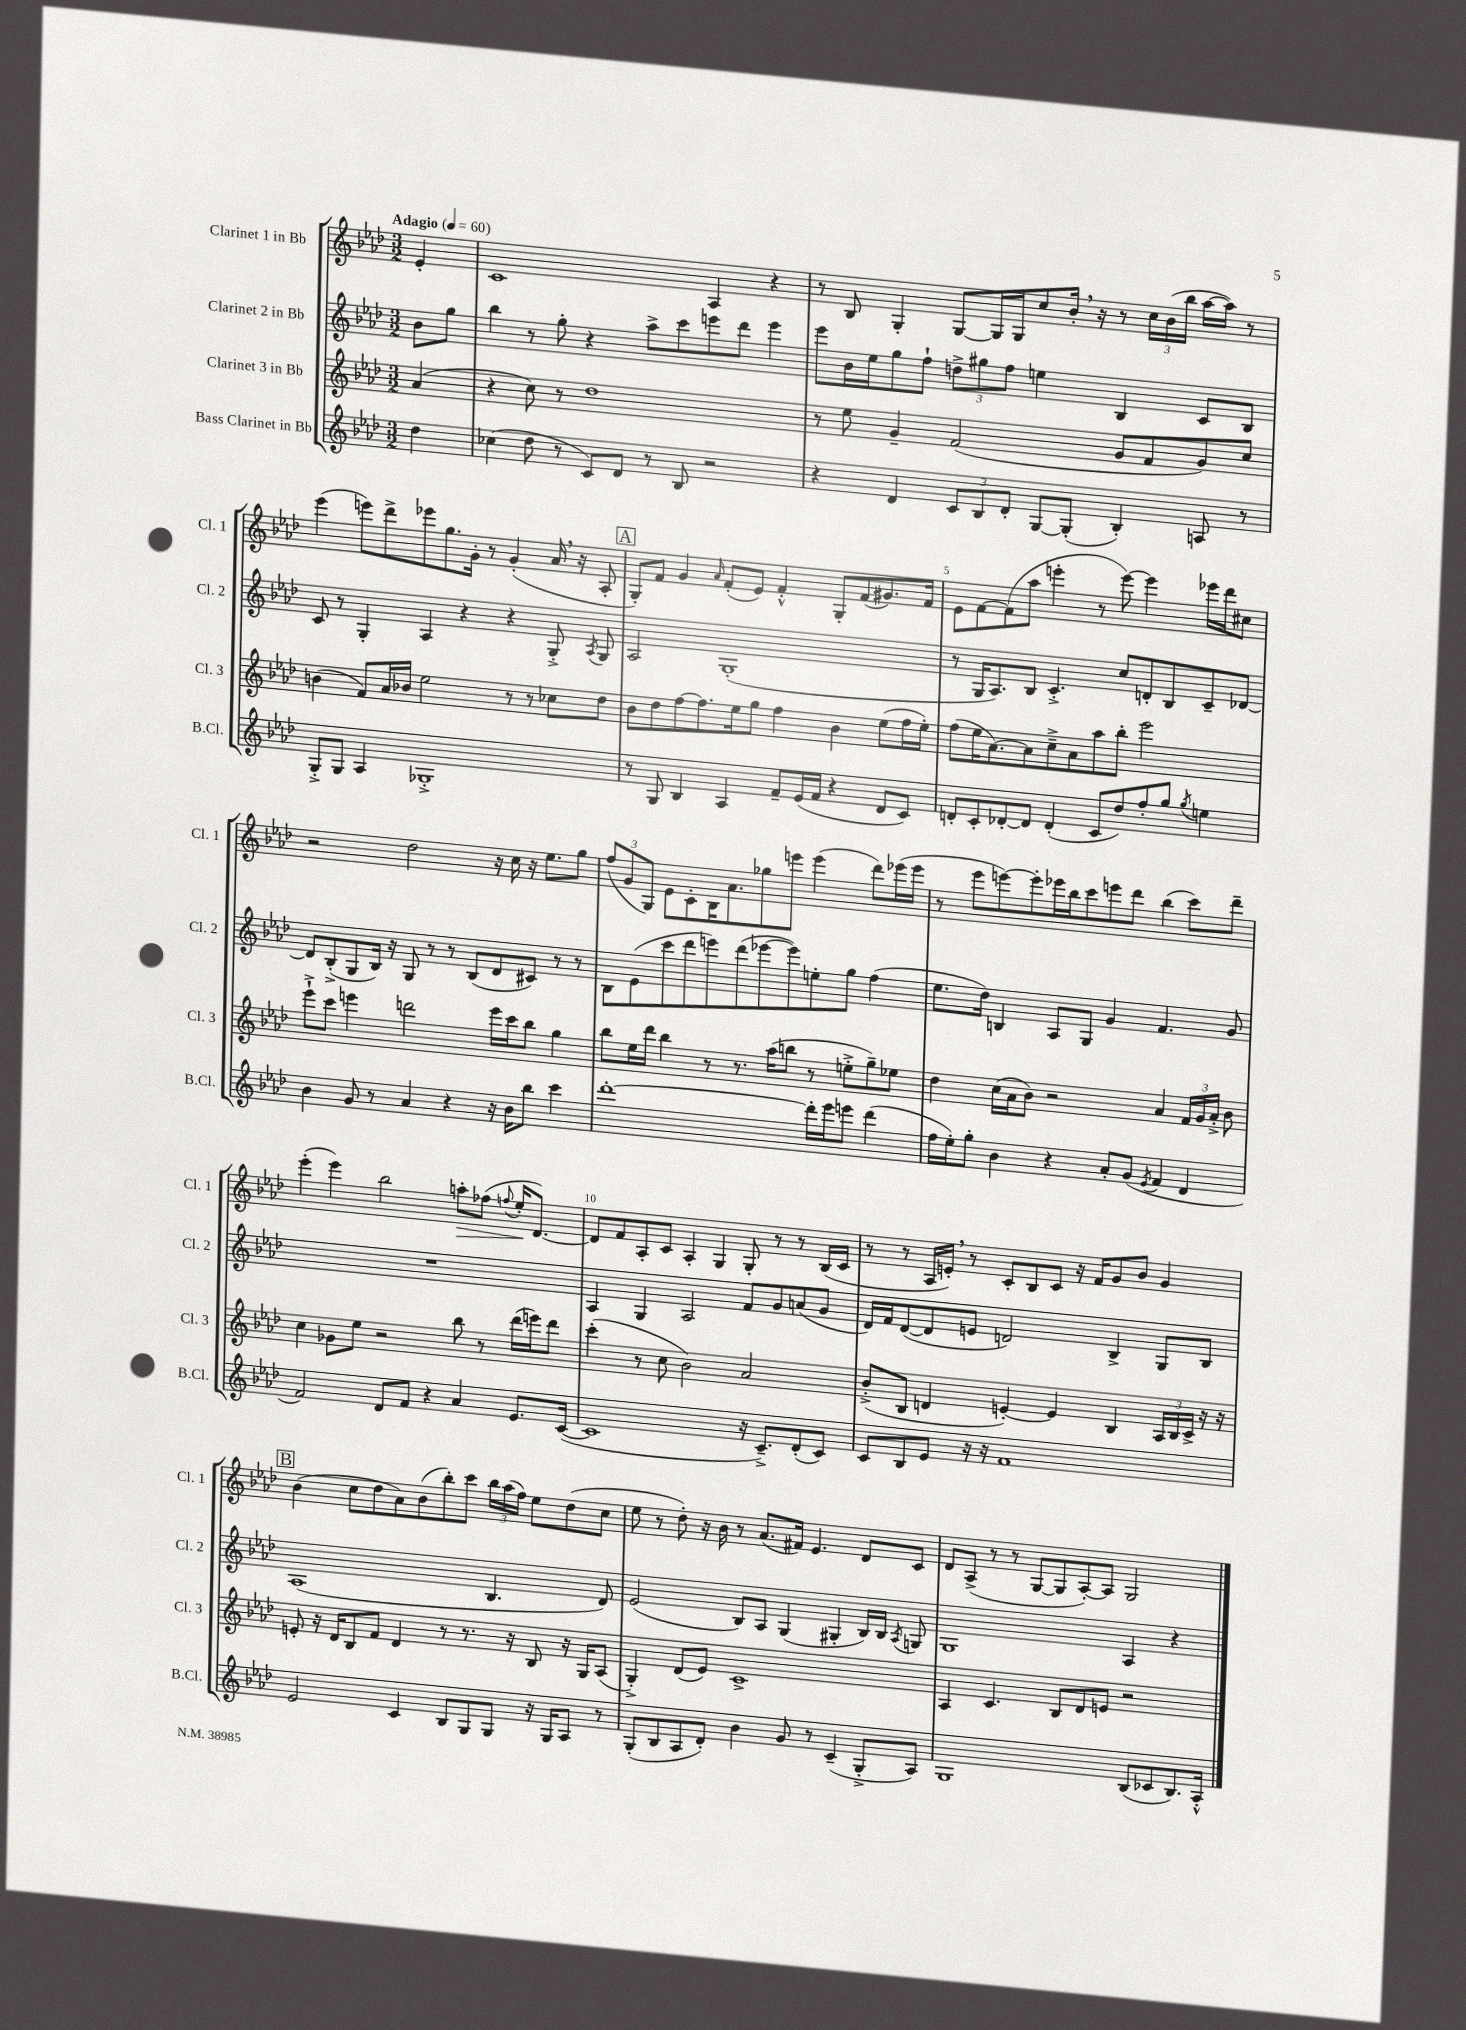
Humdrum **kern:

**kern	**kern	**kern	**kern	**dynam
*part4	*part3	*part2	*part1	*part1
*staff4	*staff3	*staff2	*staff1	*staff1
*I"Bass Clarinet in Bb	*I"Clarinet 3 in Bb	*I"Clarinet 2 in Bb	*I"Clarinet 1 in Bb	*
*I'B.Cl.	*I'Cl. 3	*I'Cl. 2	*I'Cl. 1	*
*clefG2	*clefG2	*clefG2	*clefG2	*
*k[b-e-a-d-]	*k[b-e-a-d-]	*k[b-e-a-d-]	*k[b-e-a-d-]	*
*M3/2	*M3/2	*M3/2	*M3/2	*
*MM60	*MM60	*MM60	*MM60	*
=	=	=	=	=
!	!	!	!LO:TX:a:B:t=Adagio	!
4dd-\	(4a-/	8b-\L	4e-'/	.
.	.	8gg\J	.	.
=1	=1	=1	=1	=1
(4cc-X\	4r	4bb-\	1c	.
8dd-\	8cc\)	8r	.	.
8r	8r	8gg'\	.	.
8c/L)	1dd-	4r	.	.
8d-/J	.	.	.	.
8r	.	8aa-^\L	.	.
8B-/	.	8ccc\	.	.
2r	.	8eeen\	4A-/	.
.	.	8ddd-\J	.	.
.	.	4eee\	4r	.
=2	=2	=2	=2	=2
4r	8r	8eee-\L	8r	.
.	8ee-\	16b-\L	8B-/	.
.	.	16ee-\J	.	.
4d-/	4g~/	8gg\	4G'/	.
.	.	8ff`\J	.	.
12c/L	(2f/	12ddn^\L	[8G/L	.
12B-/	.	12gg#X\	.	.
.	.	.	16G/L]	.
12d-'/J	.	12ff\J	.	.
.	.	.	16G/J	.
[8G/L	.	4een\	8cc/	.
(8G'/J]	.	.	16b-',/Jk	.
.	.	.	16r	.
4B-'/)	8g/L	4B-/	8r	.
.	8f/	.	24cc\LL	.
.	.	.	(24b-\	.
.	.	.	24bb-\JJ	.
8An/	8g/)	8c/L	[16aa-\LL	.
.	.	.	16aa-\JJ])	.
8r	8cc/J	8B-/J	8r	.
!!LO:LB:g=z
=3	=3	=3	=3	=3
8G'^/L	(4bn\	8c/	(4eee-\	.
8G/J	.	8r	.	.
4A-/	8f/L)	4G'/	8eeen\L)	.
.	16a-/L	.	8ddd-^\	.
.	16b-X/JJ	.	.	.
1G-X'^	2ee-\	4A-/	8eee-X\	.
.	.	.	8.gg\	.
.	.	4r	.	.
.	.	.	16g'\Jk	.
.	.	.	8r	.
.	8r	4r	(4g'/	.
.	8r	.	.	.
.	8cc-X\L	8G'^/	16a-,/	.
.	.	.	16r	.
.	.	8qA-/	.	.
.	8dd-\J	8G/	8A-'/	.
!!LO:REH:place=s1:t=A
=4	=4	=4	=4	=4
8r	8b-\L	2A-/	8G'/L)	.
8G/	8dd-\	.	8f/J	.
4B-/	[8ff\	.	4g/	.
.	8.ff\]	.	.	.
.	.	.	16qqa-/	.
4A-/	.	(1G'	(8f'/L	.
.	16ee-\k	.	.	.
.	8gg\J	.	8e-/J)	.
8f~/L	4ff\	.	4f'^^/	.
(16e-/L	.	.	.	.
16f/JJ	.	.	.	.
4r	4b-\	.	8G'/L	.
.	.	.	(8f/	.
8d-/L	(8ee-\L	.	8.g#X/)	.
8c/J)	16ff\L	.	.	.
.	16ee-'\JJ)	.	16f/Jk	.
=5	=5	=5	=5	=5
8dn'/L	(8ff\L	8r	8e-\L	.
8c'/	16ee-\K	16G/KL	[8f\	.
.	[8.a-\)	8.A-/)	.	.
[8d-X'/	.	.	(8f\]	.
8d-/J]	8a-\]	8B-/J	8aa-\J	.
(4d-'/	8cc~^\	4.c'^/	4eeen'\	.
.	8a-\	.	.	.
8c/L	8aa-\	.	8r	.
8dd-/)	8bb-'\J	8cc/L	[8eee\)	.
8ff'/	2eee-\	8dn'/	4eee\]	.
8gg/J	.	8B-/	.	.
8qgg/	.	.	.	.
4een\	.	8c~/	16eee-X\LL	.
.	.	.	16ddd-\J	.
.	.	[8d-X/J	8cc#X\J	.
!!LO:LB:g=z
=6	=6	=6	=6	=6
4b-\	8eee-`^\L	8d-/L]	2r	.
.	8ccc\J	(8B-'^/	.	.
8g/	4eeen\	8G/	.	.
8r	.	16B-/Jk)	.	.
.	.	16r	.	.
4a-/	2dddn\	8G/	2dd-\	.
.	.	8r	.	.
4r	.	8r	.	.
.	.	(8B-/L	.	.
16r	16eee\LL	8d-/	16r	.
16b-\KL	16ccc\J	.	16cc\	.
8bb-\J	8bb-\J	8c#X/J)	16r	.
.	.	.	8.ee-\L	.
4ccc\	4gg\	8r	.	.
.	.	8r	8gg\J	.
=7	=7	=7	=7	=7
[1ddd-'	8bb-\L	8B-\L	(12ff/L	.
.	.	.	12g/	.
.	16ee-\L	(8e-\	.	.
.	.	.	12G/J)	.
.	16ddd-\JJ	.	.	.
.	4bb-\	8ccc\	8e-\L	.
.	.	8ddd-\	8c'\	.
.	8r	8eeen\)	16B-\K	.
.	.	.	8.a-\	.
.	8.r	(8ddd-\	.	.
.	.	[8eee-X\	8gg-X\	.
.	(16aa-\KL	.	.	.
.	8bbn\J	8eee-\])	8eeen\J	.
16ddd-'\LL]	8r	8een'\	(4eee\	.
16eee-\J	.	.	.	.
8eeen\J	8een'^\L	8gg\J	.	.
(4ddd-\	8gg~\)	(4ff\	8ddd-\L)	.
.	8ee-X\J	.	(16eee-X\L	.
.	.	.	16eee-\JJ	.
=8	=8	=8	=8	=8
16ff\LL	4dd-\	8.ee-\L	8r	.
16ee-'\J)	.	.	.	.
8gg'\J	.	.	8eee-\L	.
.	.	16dd-\Jk)	.	.
4b-\	(16cc\LL	4Bn/	[8eeen\)	.
.	16a-\J	.	.	.
.	8b-\J)	.	8eee'\]	.
4r	2r	8A-/L	16eee-X\L	.
.	.	.	16bb-\J	.
.	.	8G/J	8ccc\	.
8a-'/L	.	4g/	8eeen\	.
(8g/J	.	.	8ddd-\J	.
8qe-/	.	.	.	.
4f/	4a-/	4.f/	(4bb-\	.
4d-/	24f/LL	.	8ccc\L)	.
.	24g/	.	.	.
.	24a-'^/JJ	.	.	.
.	8b-\	8g/	8ddd-~\J	.
!!LO:LB:g=z
=9	=9	=9	=9	=9
2f/)	4cc\	1.r	(4eee-'\	.
.	8g-X\L	.	4eee-\)	.
.	8ee-\J	.	.	.
8d-/L	2r	.	2bb-\	.
8f/J	.	.	.	.
4r	.	.	.	.
!	!	!	!	!LO:HP:b
4a-/	8bb-\	.	8aan'\L	>
.	8r	.	(8ff-X\J	.
.	.	.	8qqffn/	.
8.e-/L	(16ddd-\LL	.	16ee-'/KL	.
.	16eeen\J)	.	[8.d-/J)	]
.	8ddd-\J	.	.	.
([16c/Jk	.	.	.	.
=10	=10	=10	=10	=10
1c]	(4ccc'\	4A-/	8d-/L]	.
.	.	.	8f/	.
.	8r	4G/	8A-'/	.
.	8cc\	.	8c/J	.
.	2b-\)	2A-/	4A-'/	.
.	.	.	4G/	.
16r	2a-/	8f/L	8G'/	.
8.c~^/L)	.	.	.	.
.	.	8g/	8r	.
(8d-'/	.	(8an/	8r	.
8c/J)	.	8g/J	(16B-/LL	.
.	.	.	16c/JJ	.
=11	=11	=11	=11	=11
8c/L	(8b-'^/L	16d-/LL)	8r	.
.	.	16f/J	.	.
8B-/	8B-/J	([8d-/	8r	.
8e-/J	4dn/	8d-/]	16A-/LL	.
.	.	.	16en',/JJ)	.
16r	.	8en/J	8r	.
16r	.	.	.	.
1f	[4en'/)	2dn/)	8c'/L	.
.	.	.	8B-/	.
.	4e/]	.	8c/J	.
.	.	.	16r	.
.	.	.	16f/KL	.
.	4B-/	4B-^/	8g/	.
.	.	.	8b-/J	.
.	24A-/LL	8G/L	4g/	.
.	24B-/	.	.	.
.	24c^/JJ	.	.	.
.	16r	8B-/J	.	.
.	16r	.	.	.
!!LO:LB:g=z
!!LO:REH:place=s1:t=B
=12	=12	=12	=12	=12
2e-/	8en'/	(1A-	(4b-\	.
.	16r	.	.	.
.	16d-/KL	.	.	.
.	8B-/	.	8cc\L	.
.	8f/J	.	8dd-\	.
4c/	4d-/	.	8a-\)	.
.	.	.	(8b-\	.
8B-/L	8r	.	8bb-'\)	.
8G/	8.r	.	8ccc\J	.
8G/J	.	4.B-/	24bb-\LL	.
.	.	.	(24aa-\	.
.	16r	.	.	.
.	.	.	24ff\JJ)	.
16r	8B-/	.	8ee-\L	.
16G/KL	.	.	.	.
8A-/J	16r	.	(8dd-\	.
.	16G/KL	.	.	.
8r	(8A-/J	8d-/)	8cc\J	.
=13	=13	=13	=13	=13
(8G'/L	4G'^/)	(2e-/	8ee-\	.
8B-/	.	.	8r	.
8A-/	(8d-/L	.	8dd-'\)	.
8d-'/J)	8e-/J)	.	16r	.
.	.	.	16b-\	.
4b-\	1c^	8B-/L)	8r	.
.	.	8A-/J	(8.a-/L	.
8g/	.	(4G/	.	.
.	.	.	16f#X/Jk)	.
8r	.	.	4.e-/	.
(4c~/	.	4G#X'/	.	.
8G'^/L	.	16B-/LL)	8d-/L	.
.	.	16B-/JJ	.	.
.	.	8qA-/	.	.
8A-/J)	.	8Gn/	8c/J	.
=14	=14	=14	=14	=14
1G	4A-/	1G	8d-/L	.
.	.	.	(8A-^/J	.
.	4.c/	.	8r	.
.	.	.	8r	.
.	.	.	[8G/L	.
.	8B-/L	.	8G/]	.
.	8d-/	.	[8A-'/)	.
.	8en/J	.	8A-/J]	.
(8B-/L	2r	4A-/	2G/	.
8c-X/	.	.	.	.
8.B-/)	.	4r	.	.
16A-'^^/Jk	.	.	.	.
==	==	==	==	==
*-	*-	*-	*-	*-
